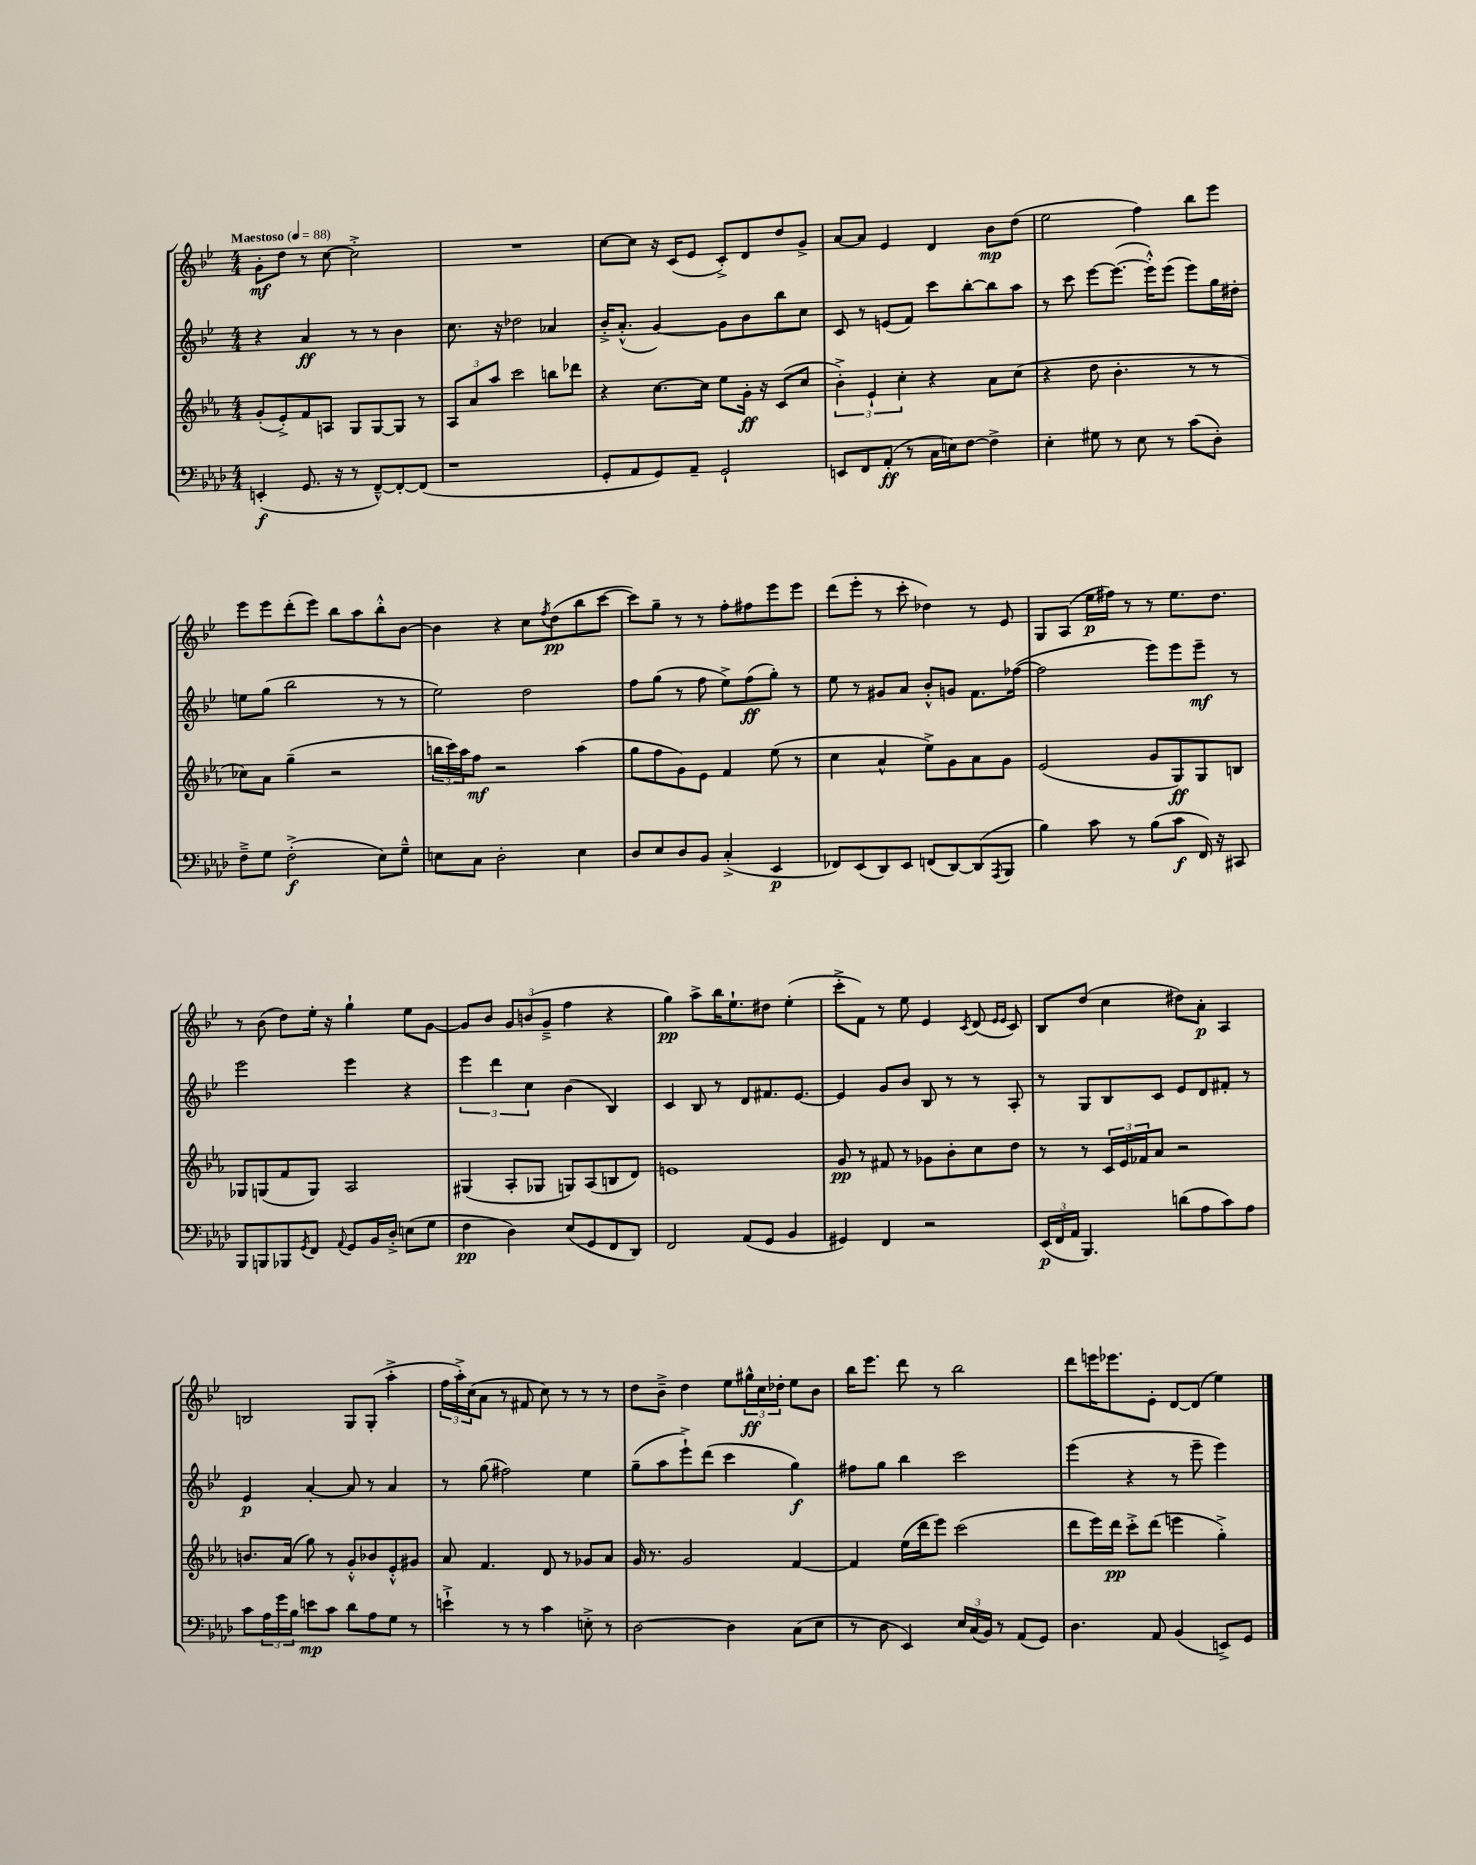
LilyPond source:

<<
\new StaffGroup <<
\new Staff = "s0" {
    \clef treble \key bes \major \numericTimeSignature \time 4/4 \tempo "Maestoso" 4 = 88
    g'8-.\mf d''8 r8 c''8~ c''2-.-> |
    R1 |
    c''8~ c''8 r16 c'16( ees'8 c'8-.->) d'8 d''8 g'8-> |
    a'8~ a'8 ees'4 d'4 bes'8\mp d''8( |
    ees''2 f''4) bes''8 ees'''8 |
    ees'''8 ees'''8 d'''8-.( ees'''8) bes''8 a''8 bes''8-.-^ bes'8~ |
    bes'4 r4 c''8 \acciaccatura { f''8 } d''8\pp( bes''8 c'''8~ |
    c'''8) g''8-- r8 r8 f''8-. fis''8 ees'''8 ees'''8 |
    d'''8( ees'''8-. r8 c'''8-. des''4) r8 ees'8 |
    g8 a8( ees''16\p fis''16) r8 r8 ees''8. d''8. |
    r8 bes'8( d''8) ees''16-. r16 g''4-! ees''8 g'8~ |
    g'8 bes'8 \tuplet 3/2 { g'8 b'8( g'8---> } f''4 r4 |
    g''4\pp) a''8-> bes''16 ees''8.-! dis''8 ees''4-.( |
    c'''8-.-> f'8) r8 ees''8 ees'4 \acciaccatura { c'8 } d'8( \grace { ees'16 ees'16 } c'8) |
    bes8 d''8( c''4 dis''8) a'8-.\p a4 |
    b2 g8 g8-.( a''4-.-> |
    \tuplet 3/2 { f''16 a''16-.->) c''16( } a'8 r8 fis'8 c''8) r8 r8 r8 |
    d''8 bes'8---> d''4 ees''8 \tuplet 3/2 { gis''16-^\ff c''16 des''16-. } ees''8 bes'8 |
    bes''16 ees'''8. d'''8 r8 bes''2 |
    d'''8 e'''16 ees'''8. ees'8-. d'8~ d'8( ees''4) \bar "|." |
}
\new Staff = "s1" {
    \clef treble \key bes \major \numericTimeSignature \time 4/4
    r4 a'4\ff r8 r8 bes'4 |
    c''8. r16 des''2 aes'4 |
    bes'16-.-> a'8.-.-^( g'4~) g'8 bes'8 bes''8 c''8 |
    c'8 r8 e'8( f'8) c'''8 bes''8~-. bes''8 a''8 |
    r8 c'''8 ees'''8~ ees'''8.~( ees'''16-.-^) ees'''8( ees'''8) g''16 dis''16-. |
    e''8 g''8( bes''2 r8 r8 |
    ees''2) d''2 |
    f''8 g''8( r8 f''8 ees''8->) f''8\ff( g''8-.) r8 |
    ees''8 r8 gis'8 a'8 bes'8-.-^ g'8 f'8. fes''16~( |
    fes''2 ees'''8) ees'''8 ees'''8--\mf r8 |
    ees'''2 ees'''4 r4 |
    \tuplet 3/2 { ees'''4 d'''4 c''4 } bes'4( bes4) |
    c'4 bes8 r8 d'8 fis'8. ees'8.~ |
    ees'4 g'8 bes'8 bes8 r8 r8 a8-. |
    r8 g8 bes8 c'8 ees'8 d'8 fis'8-. r8 |
    ees'4\p a'4~-. a'8 r8 a'4 |
    r8 g''8( fis''2) ees''4 |
    g''8--( a''8 ees'''8-!->) d'''8( c'''4 g''4\f) |
    fis''8 g''8 bes''4 c'''2 |
    ees'''4( r4 r8 ees'''8-- ees'''4) \bar "|." |
}
\new Staff = "s2" {
    \clef treble \key ees \major \numericTimeSignature \time 4/4
    g'8-.( ees'8-.->) f'8 a8 g8 g8~ g8 r8 |
    \tuplet 3/2 { aes8 aes'8 aes''8 } c'''2 b''8 des'''8 |
    r4 c''8.~ c''16 ees''8 g'16-.\ff r16 c'8( c''8 |
    \tuplet 3/2 { bes'4-.->) ees'4-! c''4-. } r4 aes'8 c''8( |
    r4 d''8 bes'4.-. r8 r8 |
    ces''8) aes'8 g''4--( r2 |
    \tuplet 3/2 { b''16 c'''16) aes''16 } f''8\mf r2 aes''4( |
    g''8 f''8 g'8) ees'8 f'4 ees''8( r8 |
    c''4 aes'4-^ ees''8->) g'8 aes'8 g'8 |
    ees'2( g'8 g8\ff) g8 b8 |
    ges8 g8( f'8 g8) aes2 |
    gis4( aes8-. ges8 g8) aes8( b8 d'8) |
    e'1 |
    g'8\pp r8 fis'8 r8 ges'8 bes'8-. c''8 d''8 |
    r8 r8 \tuplet 3/2 { c'16 ees'16 fes'16 } aes'8 r2 |
    b'8. aes'16( g''8) r8 g'8-.-^ bes'8 ees'8-.-^ gis'8 |
    aes'8 f'4. d'8 r8 ges'8 aes'8 |
    g'16 r8. g'2 f'4~ |
    f'4 ees''16( d'''16 ees'''8) c'''2( |
    d'''8 ees'''16) d'''16\pp c'''8-.-> d'''8( e'''4 g''4-.->) \bar "|." |
}
\new Staff = "s3" {
    \clef bass \key aes \major \numericTimeSignature \time 4/4
    e,4-.\f( g,8. r16 r8 f,8~---^) f,8~-. f,8( |
    r1 |
    g,8-. aes,8 g,8) aes,8-- g,2-! |
    e,8 f,8 aes,8-.\ff( r8 c16 e16) f8~ f4-> |
    ees4-. gis8 r8 ees8 r8 c'8( des8-.) |
    f8---> g8 f2-.->\f( ees8) g8---^ |
    e8 c8 des2-. e4 |
    des8 ees8 des8 bes,8 c4-.->( ees,4\p |
    fes,8) ees,8( des,8) ees,8 f,8( des,8~) des,8( \acciaccatura { aes,,8 } bes,,8 |
    bes4) c'8 r8 bes8( c'8\f f,16) r16 cis,8 |
    bes,,8 b,,8 bes,,8 \acciaccatura { g,8 } f,8 \appoggiatura { aes,8 } g,8 bes,16 des16-.-> e8( g8 |
    f4\pp des4) ees8( g,8 f,8 des,8) |
    f,2 aes,8( g,8 bes,4 |
    gis,4) f,4 r2 |
    \tuplet 3/2 { ees,16\p( f,16 aes,16 } bes,,4.) d'8( aes8 c'8) aes8 |
    c'8 \tuplet 3/2 { aes16 g'16 bes16 } e'8\mp c'8 des'8 aes8 g8 r8 |
    e'4-!-> r8 r8 c'4 e8-.-> r8 |
    des2~ des4 c8( ees8 |
    r8 des8 ees,4) \tuplet 3/2 { ees16 c16( bes,16) } r8 aes,8( g,8) |
    des4. aes,8 bes,4( e,8->) g,8 \bar "|." |
}
>>
>>
\layout { \context { \Score \remove "Bar_number_engraver" } }
